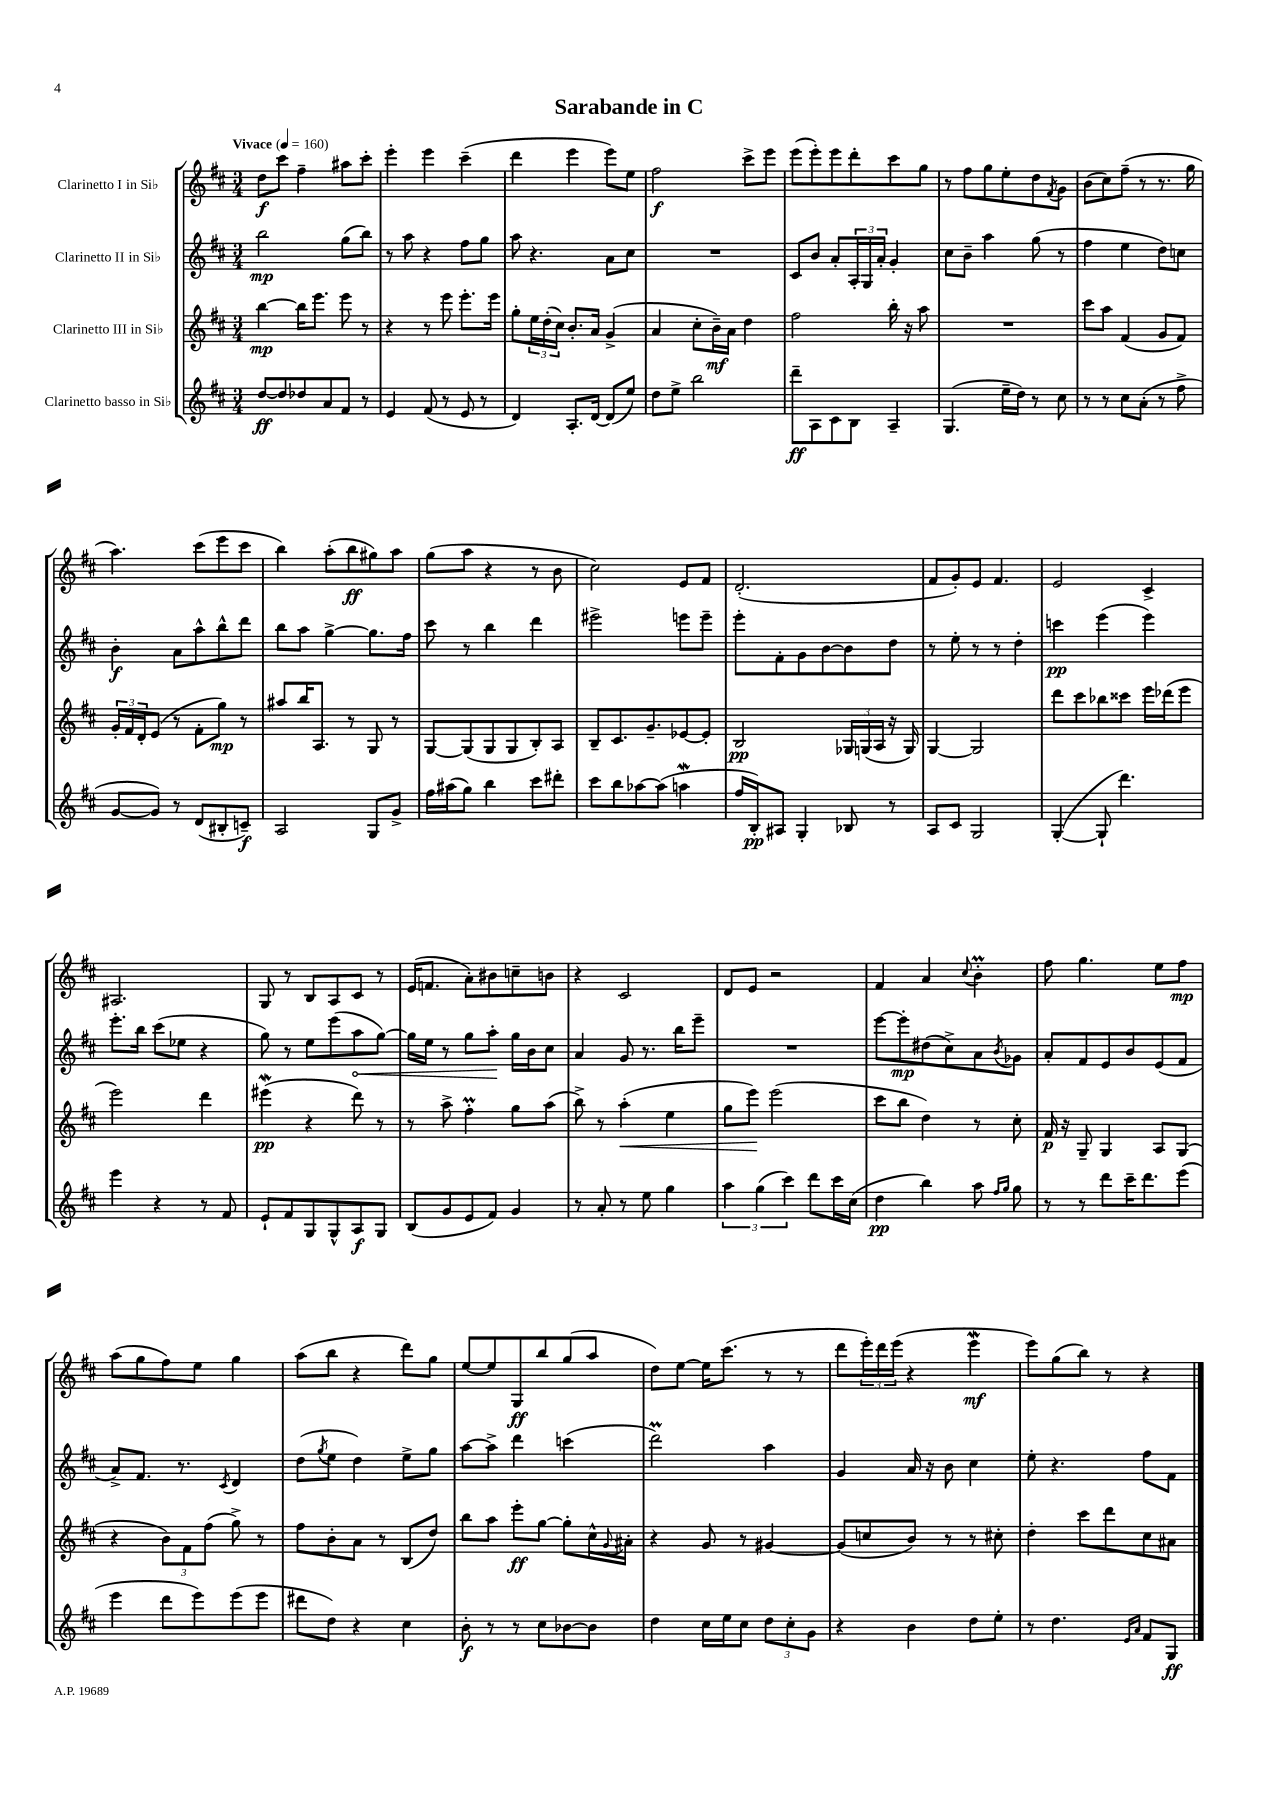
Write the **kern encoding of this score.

**kern	**dynam	**kern	**dynam	**kern	**dynam	**kern	**dynam
*part4	*part4	*part3	*part3	*part2	*part2	*part1	*part1
*staff4	*staff4	*staff3	*staff3	*staff2	*staff2	*staff1	*staff1
*I"Clarinetto basso in Si♭	*	*I"Clarinetto III in Si♭	*	*I"Clarinetto II in Si♭	*	*I"Clarinetto I in Si♭	*
*clefG2	*	*clefG2	*	*clefG2	*	*clefG2	*
*k[f#c#]	*	*k[f#c#]	*	*k[f#c#]	*	*k[f#c#]	*
*M3/4	*	*M3/4	*	*M3/4	*	*M3/4	*
*MM160	*	*MM160	*	*MM160	*	*MM160	*
=1	=1	=1	=1	=1	=1	=1	=1
!	!	!	!	!	!	!LO:TX:a:B:t=Vivace	!
[8dd/L	ff	[4bb\	mp	2bb\	mp	8dd\L	f
8dd/]	.	.	.	.	.	8ccc#\J	.
8dd-X/	.	16bb\KL]	.	.	.	4ff#~\	.
.	.	8.eee\J	.	.	.	.	.
8a/	.	.	.	.	.	.	.
8f#/J	.	8eee\	.	(8gg\L	.	8aa#X\L	.
8r	.	8r	.	8bb\J)	.	8ccc#'\J	.
=2	=2	=2	=2	=2	=2	=2	=2
4e/	.	4r	.	8r	.	4eee'\	.
.	.	.	.	8aa\	.	.	.
(8f#/	.	8r	.	4r	.	4eee\	.
8r	.	8eee\	.	.	.	.	.
8e/	.	8.eee'\L	.	8ff#\L	.	(4ccc#~\	.
8r	.	.	.	8gg\J	.	.	.
.	.	16eee\Jk	.	.	.	.	.
=3	=3	=3	=3	=3	=3	=3	=3
4d/)	.	8gg'\L	.	8aa\	.	4ddd\	.
.	.	24ee\L	.	4.r	.	.	.
.	.	(24dd'\	.	.	.	.	.
.	.	24cc#\JJ)	.	.	.	.	.
8.A'/L	.	8.b'/L	.	.	.	4eee\	.
[16d/Jk	.	16a/Jk	.	.	.	.	.
(8d/L]	.	(4g^/	.	8a\L	.	8eee\L)	.
8ee/J)	.	.	.	8cc#\J	.	8ee\J	.
=4	=4	=4	=4	=4	=4	=4	=4
8dd\L	.	4a/	.	2.r	.	2ff#\	f
8ee^\J	.	.	.	.	.	.	.
2bb\	.	8cc#'\L	.	.	.	.	.
.	.	16b~\L)	mf	.	.	.	.
.	.	16a\JJ	.	.	.	.	.
.	.	4dd\	.	.	.	8ccc#^\L	.
.	.	.	.	.	.	8eee\J	.
=5	=5	=5	=5	=5	=5	=5	=5
8ddd~\L	ff	2ff#\	.	8c#/L	.	(8eee\L	.
8A\	.	.	.	8b/J	.	8eee'\)	.
8c#\	.	.	.	8a'/L	.	8eee\	.
8B\J	.	.	.	24A'/L	.	8ddd'\	.
.	.	.	.	24G/	.	.	.
.	.	.	.	24a'/JJ	.	.	.
4A~/	.	16bb'\	.	4g'/	.	8ccc#\	.
.	.	16r	.	.	.	.	.
.	.	8aa\	.	.	.	8gg\J	.
=6	=6	=6	=6	=6	=6	=6	=6
(4.G/	.	2.r	.	8cc#\L	.	8r	.
.	.	.	.	8b~\J	.	8ff#\L	.
.	.	.	.	4aa\	.	8gg\	.
16ee~\LL	.	.	.	.	.	8ee'\	.
16dd\JJ)	.	.	.	.	.	.	.
8r	.	.	.	(8gg\	.	8dd\	.
.	.	.	.	.	.	8qf#/	.
8cc#\	.	.	.	8r	.	8g\J	.
=7	=7	=7	=7	=7	=7	=7	=7
8r	.	8ccc#\L	.	4ff#\	.	(8b\L	.
8r	.	8aa\J	.	.	.	8cc#\)	.
8cc#\L	.	(4f#/	.	4ee\	.	(8ff#~\J	.
(8a'\J	.	.	.	.	.	8r	.
8r	.	8g/L	.	8dd\L)	.	8.r	.
8ff#^\	.	8f#/J)	.	8ccn\J	.	.	.
.	.	.	.	.	.	16gg\	.
!!LO:LB:g=z
=8	=8	=8	=8	=8	=8	=8	=8
[8g/L	.	24g'/LL	.	4b'\	f	4.aa\)	.
.	.	24f#/	.	.	.	.	.
.	.	24d'/J	.	.	.	.	.
8g/J])	.	(8e/J	.	.	.	.	.
8r	.	8r	.	8a\L	.	.	.
(8d/L	.	8f#'\L	.	8aa^^\	.	(8ccc#\L	.
8B#X'/	.	8gg\J)	mp	8bb^^\	.	8eee\	.
8cn~/J)	f	8r	.	8ddd\J	.	8ccc#\J	.
=9	=9	=9	=9	=9	=9	=9	=9
2A/	.	8aa#X/L	.	8bb\L	.	4bb\)	.
.	.	16bb/K	.	8aa\J	.	.	.
.	.	8.A/J	.	.	.	.	.
.	.	.	.	[4gg^\	.	(8aa'\L	.
.	.	8r	.	.	.	8bb\	ff
8G/L	.	8G/	.	8.gg\L]	.	8gg#X\)	.
8g^/J	.	8r	.	.	.	8aa\J	.
.	.	.	.	16ff#\Jk	.	.	.
=10	=10	=10	=10	=10	=10	=10	=10
16ff#\LL	.	[8G/L	.	8ccc#\	.	(8gg\L	.
(16aa#X\J	.	.	.	.	.	.	.
8gg\J)	.	(8G/]	.	8r	.	8aa\J	.
4bb\	.	8G/	.	4bb\	.	4r	.
.	.	8G/	.	.	.	.	.
8ccc#\L	.	8B'/)	.	4ddd\	.	8r	.
8ddd#X'\J	.	8A/J	.	.	.	8b\	.
=11	=11	=11	=11	=11	=11	=11	=11
8ccc#\L	.	8B~/L	.	2eee#X^\	.	2cc#\)	.
8bb\	.	8.c#/	.	.	.	.	.
[8aa-X\	.	.	.	.	.	.	.
.	.	8.g~/	.	.	.	.	.
(8aa-\J]	.	.	.	.	.	.	.
4aanW\	.	[8e-X/	.	8eeen\L	.	8e/L	.
.	.	8e-'/J]	.	8eee~\J	.	8f#/J	.
=12	=12	=12	=12	=12	=12	=12	=12
16ff#/LL	.	2B/	pp	8eee'\L	.	(2.d'/	.
16B'/J)	pp	.	.	.	.	.	.
8A#X/J	.	.	.	8f#'\	.	.	.
4G'/	.	.	.	8g\	.	.	.
.	.	.	.	[8b\	.	.	.
8B-X/	.	24G-X/LL	.	8b\]	.	.	.
.	.	(24Gn/	.	.	.	.	.
.	.	24A/JJ	.	.	.	.	.
8r	.	16r	.	8dd\J	.	.	.
.	.	16G/)	.	.	.	.	.
=13	=13	=13	=13	=13	=13	=13	=13
8A/L	.	[4G/	.	8r	.	8f#/L	.
8c#/J	.	.	.	8ee'\	.	8g'/)	.
2G/	.	2G/]	.	8r	.	8e/J	.
.	.	.	.	8r	.	4.f#/	.
.	.	.	.	4dd'\	.	.	.
=14	=14	=14	=14	=14	=14	=14	=14
([4G'/	.	8ddd\L	.	4cccn\	pp	2e/	.
.	.	8ccc#\	.	.	.	.	.
8G`/]	.	8bb-X\	.	(4eee\	.	.	.
4.ddd\)	.	8ccc##X\J	.	.	.	.	.
.	.	16eee\LL	.	4eee\)	.	4c#^/	.
.	.	(16ddd-X\J	.	.	.	.	.
.	.	8eee\J	.	.	.	.	.
!!LO:LB:g=z
=15	=15	=15	=15	=15	=15	=15	=15
4eee\	.	2eee\)	.	8.eee'\L	.	2.A#X/	.
.	.	.	.	16bb\Jk	.	.	.
4r	.	.	.	(8ccc#\L	.	.	.
.	.	.	.	8ee-X\J	.	.	.
8r	.	4ddd\	.	4r	.	.	.
8f#/	.	.	.	.	.	.	.
=16	=16	=16	=16	=16	=16	=16	=16
8e`/L	.	(4eee#XW\	pp	8gg\)	.	8G/	.
8f#/	.	.	.	8r	.	8r	.
8G/	.	4r	.	8ee\L	.	8B/L	.
8G^^/	.	.	.	(8eee\	.	8A/	.
!	!	!	!	!	!LO:HP:b	!	!
8A/	f	8ddd\)	.	8aa\	<	8c#/J	.
8G/J	.	8r	.	[8gg\J)	.	8r	.
=17	=17	=17	=17	=17	=17	=17	=17
(8B/L	.	8r	.	16gg\LL]	.	(16e/KL	.
.	.	.	.	16ee\JJ	.	8.fn/J	.
8g/	.	8aa^\	.	8r	.	.	.
8e/	.	4ff#m'\	.	8gg\L	.	8a'\L)	.
8f#/J)	.	.	.	8aa'\J	.	8b#X\	.
4g/	.	8gg\L	.	16gg\LL	[	8ccn~\	.
.	.	.	.	16b\J	.	.	.
.	.	(8aa\J	.	8cc#\J	.	8bn\J	.
=18	=18	=18	=18	=18	=18	=18	=18
8r	.	8bb^\)	.	4a/	.	4r	.
8a'/	.	8r	.	.	.	.	.
!	!	!	!LO:HP:b	!	!	!	!
8r	.	(4aa'\	<	8g/	.	2c#/	.
8ee\	.	.	.	8.r	.	.	.
4gg\	.	4ee\	.	.	.	.	.
.	.	.	.	16bb\KL	.	.	.
.	.	.	.	8eee~\J	.	.	.
=19	=19	=19	=19	=19	=19	=19	=19
6aa\	.	8gg\L	.	2.r	.	8d/L	.
.	.	8eee\J)	.	.	.	8e/J	.
(6gg\	.	.	.	.	.	.	.
.	.	(2eee\	[	.	.	2r	.
6ccc#\)	.	.	.	.	.	.	.
8ddd\L	.	.	.	.	.	.	.
16ccc#\L	.	.	.	.	.	.	.
(16cc#\JJ	.	.	.	.	.	.	.
=20	=20	=20	=20	=20	=20	=20	=20
4dd\	pp	8ccc#\L	.	[8eee\L	.	4f#/	.
.	.	8bb\J	.	8eee'\]	mp	.	.
4bb\)	.	4dd\)	.	(8dd#X\	.	4a/	.
.	.	.	.	8cc#^\)	.	.	.
.	.	.	.	.	.	8qqcc#/	.
8aa\	.	8r	.	8a\	.	4bM'\	.
16qqff#/LL	.	.	.	.	.	.	.
16qqgg/JJ	.	.	.	8qb/	.	.	.
8gg\	.	8cc#'\	.	8g-X\J	.	.	.
=21	=21	=21	=21	=21	=21	=21	=21
8r	.	16f#/	p	8a'/L	.	8ff#\	.
.	.	16r	.	.	.	.	.
8r	.	8G~/	.	8f#/	.	4.gg\	.
8ddd\L	.	4G/	.	8e/	.	.	.
16ccc#~\K	.	.	.	8b/	.	.	.
8.ddd\	.	.	.	.	.	.	.
.	.	8A/L	.	(8e/	.	8ee\L	.
(8eee\J	.	(8G/J	.	8f#/J	.	8ff#\J	mp
!!LO:LB:g=z
=22	=22	=22	=22	=22	=22	=22	=22
4eee\	.	4r	.	8a^/L)	.	(8aa\L	.
.	.	.	.	8.f#/J	.	8gg\	.
8ddd\L	.	12b\L)	.	.	.	8ff#\)	.
.	.	.	.	8.r	.	.	.
.	.	12f#\	.	.	.	.	.
8eee\)	.	.	.	.	.	8ee\J	.
.	.	(12ff#\J	.	.	.	.	.
.	.	.	.	8qc#/	.	.	.
(8eee\	.	8gg^\)	.	4d/	.	4gg\	.
8eee\J	.	8r	.	.	.	.	.
=23	=23	=23	=23	=23	=23	=23	=23
8ddd#X\L	.	8ff#\L	.	(8dd\L	.	(8aa\L	.
.	.	.	.	8qgg/	.	.	.
8dd\J)	.	8b'\	.	8ee\J	.	8bb\J	.
4r	.	8a\J	.	4dd\)	.	4r	.
.	.	8r	.	.	.	.	.
4cc#\	.	(8B/L	.	8ee^\L	.	8ddd\L)	.
.	.	8dd/J)	.	8gg\J	.	8gg\J	.
=24	=24	=24	=24	=24	=24	=24	=24
8b'\	f	8bb\L	.	[8aa\L	.	[8ee/L	.
8r	.	8aa\J	.	8aa^\J]	.	8ee/]	.
8r	.	8eee'\L	ff	4ddd\	.	8G/	ff
8cc#\L	.	[8gg\J	.	.	.	8bb/	.
[8b-X\	.	8gg'\L]	.	(4cccn\	.	(8gg/	.
8b-\J]	.	16cc#^^\L	.	.	.	8aa/J	.
.	.	8qqg/	.	.	.	.	.
.	.	16a#X'\JJ	.	.	.	.	.
=25	=25	=25	=25	=25	=25	=25	=25
4dd\	.	4r	.	2dddM\)	.	8dd\L)	.
.	.	.	.	.	.	[8ee\J	.
16cc#\LL	.	8g/	.	.	.	16ee\KL]	.
16ee\J	.	.	.	.	.	(8.ccc#\J	.
8cc#\J	.	8r	.	.	.	.	.
12dd\L	.	[4g#X/	.	4aa\	.	8r	.
12cc#'\	.	.	.	.	.	.	.
.	.	.	.	.	.	8r	.
12g\J	.	.	.	.	.	.	.
=26	=26	=26	=26	=26	=26	=26	=26
4r	.	(8g#/L]	.	4g/	.	8ddd\L	.
.	.	8ccn/	.	.	.	24eee'\L)	.
.	.	.	.	.	.	24ddd\	.
.	.	.	.	.	.	(24eee\JJ	.
4b\	.	8b/J)	.	16a/	.	4r	.
.	.	.	.	16r	.	.	.
.	.	8r	.	8b\	.	.	.
8dd\L	.	8r	.	4cc#\	.	4eeeW\	mf
8ee'\J	.	8cc#X'\	.	.	.	.	.
=27	=27	=27	=27	=27	=27	=27	=27
8r	.	4dd'\	.	8ee'\	.	8eee\L)	.
4.dd\	.	.	.	4.r	.	(8gg\	.
.	.	8ccc#\L	.	.	.	8bb\J)	.
.	.	8ddd\	.	.	.	8r	.
16qqe/LL	.	.	.	.	.	.	.
16qqa/JJ	.	.	.	.	.	.	.
8f#/L	.	8cc#\	.	8ff#\L	.	4r	.
8G/J	ff	8a#X\J	.	8f#\J	.	.	.
==	==	==	==	==	==	==	==
*-	*-	*-	*-	*-	*-	*-	*-
